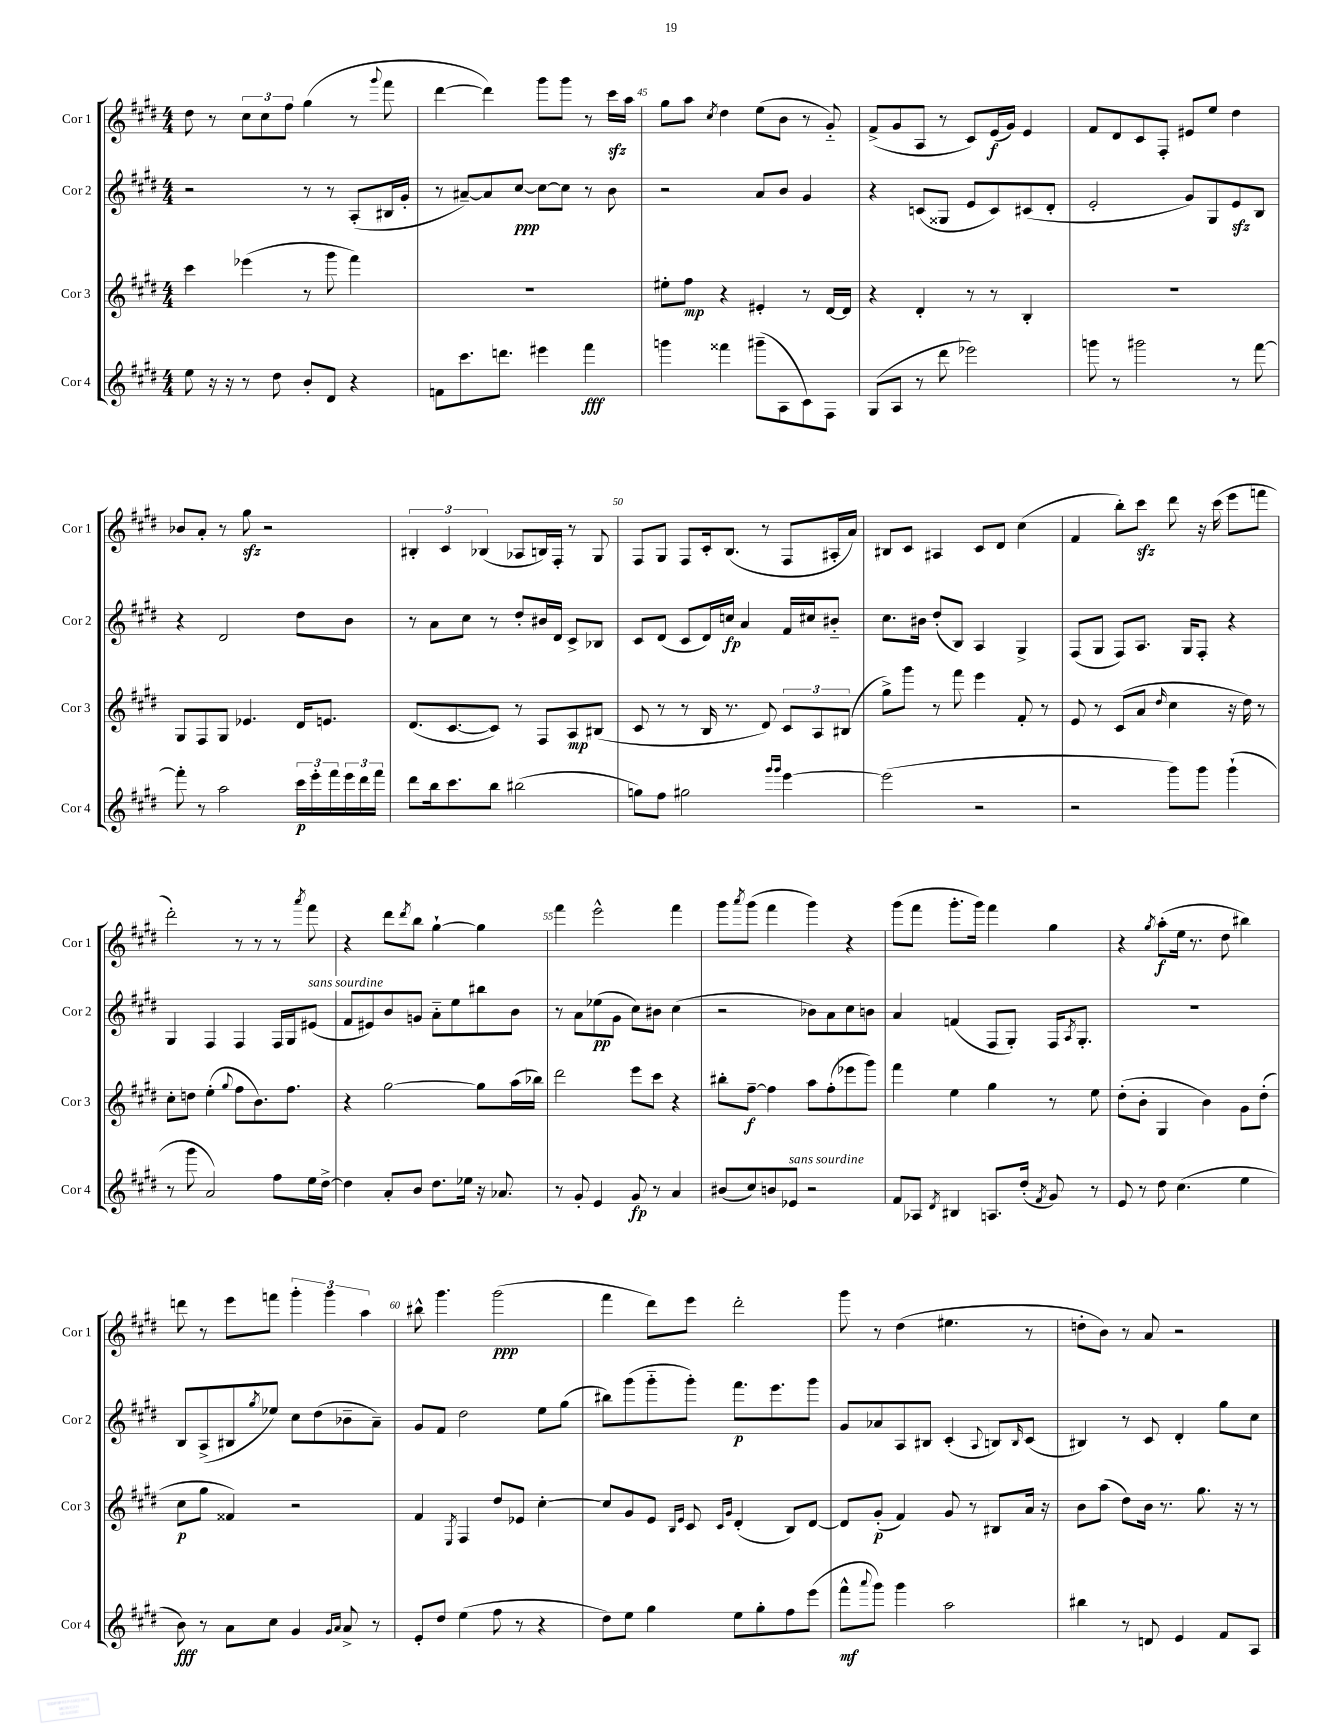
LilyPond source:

<<
\new StaffGroup <<
\new Staff = "s0" \with { instrumentName = "Cor 1" shortInstrumentName = "Cor 1" } {
    \clef treble \key e \major \numericTimeSignature \time 4/4
    dis''8 r8 \tuplet 3/2 { cis''8 cis''8 fis''8 } gis''4( r8 \appoggiatura { gis'''8 } fis'''8 |
    dis'''4~ dis'''4) gis'''8 gis'''8 r8 cis'''16\sfz a''16 |
    gis''8 a''8 \acciaccatura { cis''8 } dis''4 e''8( b'8 r8 gis'8-_) |
    fis'8->( gis'8 a8 r8 cis'8) e'16\f( gis'16) e'4 |
    fis'8 dis'8 cis'8 fis8-. eis'8 e''8 dis''4 |
    bes'8 a'8-. r8 gis''8\sfz r2 |
    \tuplet 3/2 { bis4-. cis'4 bes4( } aes8 b16) fis16-. r8 gis8 |
    fis8 gis8 fis8 cis'16-. b8.( r8 fis8 ais16-. a'16) |
    bis8 cis'8 ais4 cis'8 dis'8 cis''4( |
    fis'4 b''8-.) cis'''8\sfz dis'''8 r16 cis'''16( e'''8 f'''8 |
    dis'''2-.) r8 r8 r8 \acciaccatura { a'''8 } fis'''8 |
    r4 dis'''8 \acciaccatura { dis'''8 } b''8 gis''4~-! gis''4 |
    fis'''4 e'''2-^ fis'''4 |
    gis'''8 \acciaccatura { a'''8 } gis'''8( fis'''4 gis'''4) r4 |
    gis'''8( fis'''8 gis'''8.-. gis'''16) fis'''4 gis''4 |
    r4 \acciaccatura { gis''8 } a''8-.\f( e''16 r8. dis''8 bis''4) |
    d'''8 r8 e'''8 f'''8 \tuplet 3/2 { gis'''4-. gis'''4 a''4 } |
    bis''8-^ gis'''4. gis'''2\ppp( |
    fis'''4 dis'''8) e'''8 dis'''2-. |
    gis'''8 r8 dis''4( eis''4. r8 |
    d''8-. b'8) r8 a'8 r2 \bar "|." |
}
\new Staff = "s1" \with { instrumentName = "Cor 2" shortInstrumentName = "Cor 2" } {
    \clef treble \key e \major \numericTimeSignature \time 4/4
    r2 r8 r8 a8-.( bis16 gis'16-. |
    r8 ais'8~--) ais'8 cis''8~\ppp cis''8~ cis''8 r8 b'8 |
    r2 a'8 b'8 gis'4 |
    r4 c'8( gisis8 e'8 c'8) cis'8( dis'8-. |
    e'2-. gis'8) gis8 e'8\sfz b8 |
    r4 dis'2 dis''8 b'8 |
    r8 a'8 cis''8 r8 dis''8-. bis'16 dis'16 cis'8-> bes8 |
    cis'8 dis'8( cis'8 dis'16) c''16\fp a'4 fis'16 cis''16 bis'8-_ |
    cis''8. bis'16 dis''8-.( b8) a4 gis4-> |
    fis8( gis8 fis8) a8. gis16 fis8-. r4 |
    gis4 fis4 fis4 fis16 gis16 eis'8^\markup { \italic "sans sourdine" }( |
    fis'8 eis'8) b'8 g'8 a'8-_ e''8 bis''8 b'8 |
    r8 a'8 ees''8\pp( gis'8 cis''8) bis'8 cis''4( |
    r2 bes'8) a'8 cis''8 b'8 |
    a'4 f'4( fis8 gis8-.) fis16 \acciaccatura { a8 } gis8.-. |
    R1 |
    b8 a8->( bis8 \acciaccatura { gis''8 } ees''8) cis''8 dis''8( bes'8-- a'8--) |
    gis'8 fis'8 dis''2 e''8 gis''8( |
    bis''8) gis'''8( gis'''8-_ gis'''8-.) fis'''8.\p e'''8. gis'''8 |
    gis'8 aes'8 a8 bis8 cis'4-.( \appoggiatura { a8 } b8) \grace { b16 } cis'8( |
    bis4) r8 cis'8 dis'4-. gis''8 cis''8 \bar "|." |
}
\new Staff = "s2" \with { instrumentName = "Cor 3" shortInstrumentName = "Cor 3" } {
    \clef treble \key e \major \numericTimeSignature \time 4/4
    cis'''4 ees'''4( r8 gis'''8 fis'''4) |
    R1 |
    eis''8-. fis''8\mp r4 eis'4-. r8 dis'16~ dis'16 |
    r4 dis'4-. r8 r8 b4-. |
    R1 |
    gis8 fis8 gis8 ees'4. dis'16 e'8. |
    dis'8.( cis'8.~ cis'8) r8 fis8 a8\mp bis8( |
    cis'8 r8 r8 b16 r8. dis'8) \tuplet 3/2 { cis'8 a8 bis8( } |
    gis''8->) gis'''8 r8 fis'''8 e'''4 fis'8-. r8 |
    e'8 r8 cis'8( a'8 \grace { dis''16 } cis''4 r16 dis''16) r8 |
    cis''8-. d''8 e''4-.( \appoggiatura { gis''8 } fis''8 b'8.) fis''8. |
    r4 gis''2~ gis''8 a''16( bes''16) |
    dis'''2 e'''8 cis'''8 r4 |
    bis''8-. fis''8~--\f fis''4 a''8 fis''8-.( ees'''8 gis'''8) |
    fis'''4 e''4 gis''4 r8 e''8 |
    dis''8-.( b'8-. gis4 b'4) gis'8 dis''8-.( |
    cis''8\p gis''8 fisis'4) r2 |
    fis'4 \acciaccatura { e8 } fis4 dis''8 ees'8 cis''4~-. |
    cis''8 gis'8 e'8 \grace { b16 e'16 } cis'8 \grace { cis'16 gis'16 } dis'4-.( b8) dis'8~ |
    dis'8 gis'8-.\p( fis'4) gis'8 r8 bis8 a'16 r16 |
    b'8 a''8( dis''8) b'16 r8. gis''8. r16 r8 \bar "|." |
}
\new Staff = "s3" \with { instrumentName = "Cor 4" shortInstrumentName = "Cor 4" } {
    \clef treble \key e \major \numericTimeSignature \time 4/4
    e''8 r16 r16 r8 dis''8 b'8-. dis'8 r4 |
    f'8 cis'''8. d'''8. eis'''4 fis'''4\fff |
    g'''4 fisis'''4 gis'''8--( a8 cis'8) fis8 |
    gis8( a8 r8 dis'''8 ees'''2) |
    g'''8 r8 gis'''2 r8 fis'''8~ |
    fis'''8-. r8 a''2 \tuplet 3/2 { cis'''16\p e'''16-. fis'''16 } \tuplet 3/2 { e'''16 dis'''16 fis'''16 } |
    dis'''8 b''16 cis'''8. b''8 bis''2( |
    g''8) fis''8 gis''2 \grace { gis'''16 gis'''16 } e'''4~ |
    e'''2( r2 |
    r2 gis'''8) gis'''8 gis'''4-!( |
    r8 gis'''8 a'2) fis''8 e''16 dis''16~-> |
    dis''4 a'8-. b'8 dis''8. ees''16 r16 aes'8. |
    r8 gis'8-. e'4 gis'8\fp r8 a'4 |
    bis'8( cis''8) b'8 ees'8^\markup { \italic "sans sourdine" } r2 |
    fis'8 aes8 \acciaccatura { dis'8 } bis4 a8. dis''16-.( \acciaccatura { fis'8 } gis'8) r8 |
    e'8 r8 dis''8 cis''4.( e''4 |
    b'8\fff) r8 a'8 cis''8 gis'4 \grace { gis'16 a'16 } a'8-> r8 |
    e'8-. dis''8 e''4( fis''8 r8 r4 |
    dis''8) e''8 gis''4 e''8 gis''8-. fis''8 e'''8( |
    fis'''8-^\mf \appoggiatura { a'''8 } gis'''8) gis'''4 a''2 |
    bis''4 r8 d'8 e'4 fis'8 a8 \bar "|." |
}
>>
>>
\layout { \context { \Score currentBarNumber = #43 \override BarNumber.break-visibility = ##(#f #t #t) barNumberVisibility = #(every-nth-bar-number-visible 5) } }
